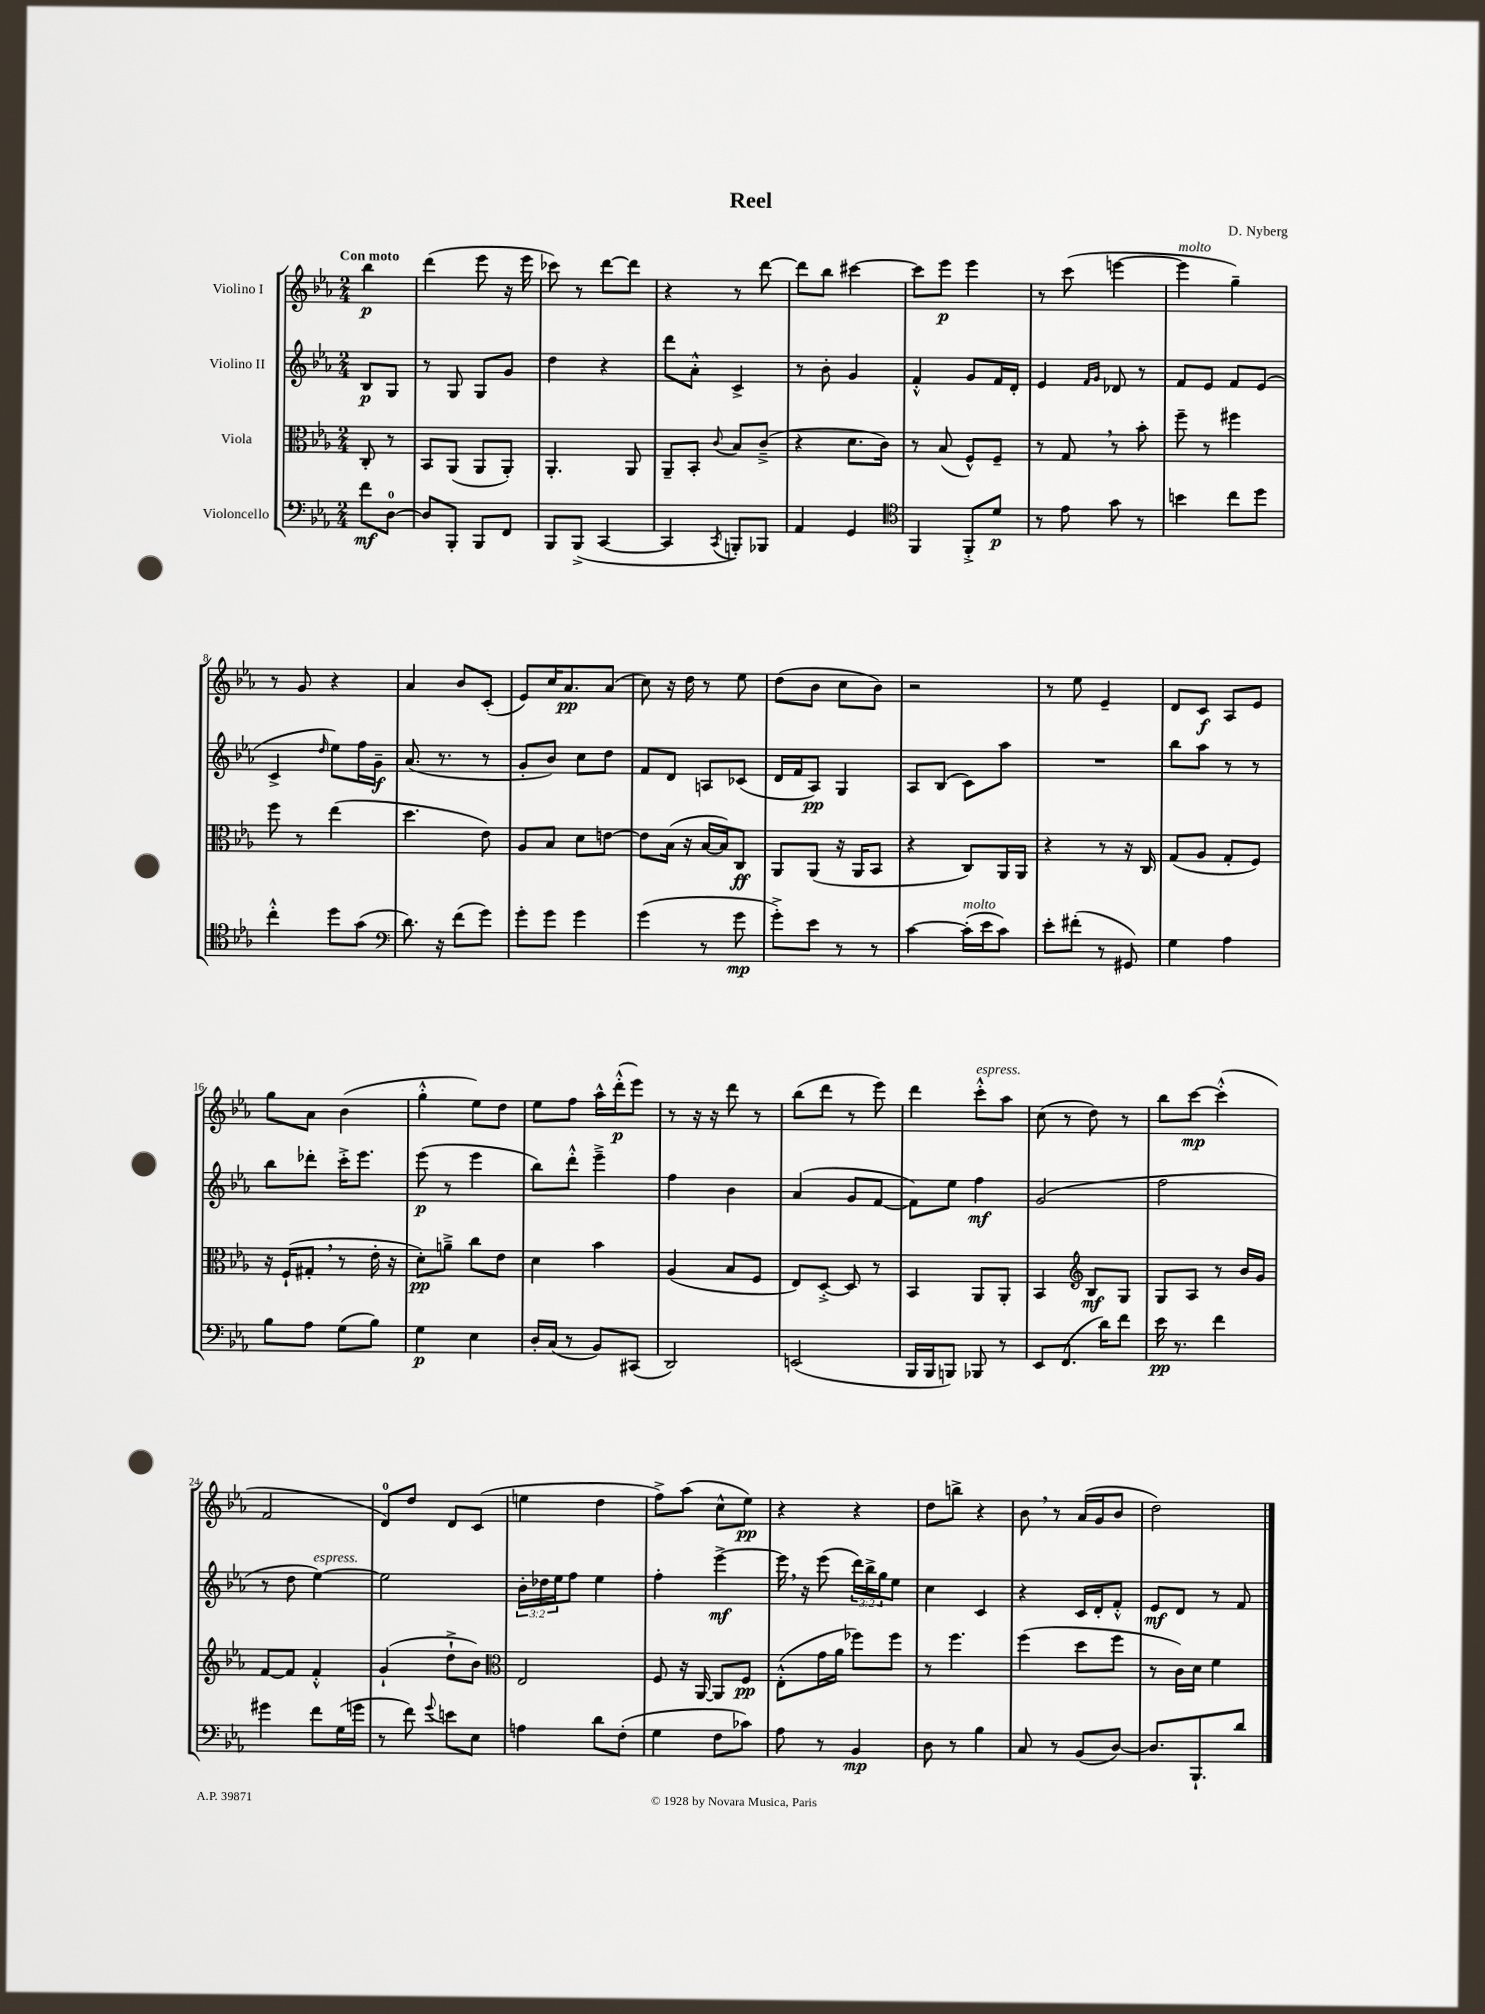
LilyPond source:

\header { title = "Reel" composer = "D. Nyberg" }
<<
\new StaffGroup <<
\new Staff = "s0" \with { instrumentName = "Violino I" } {
    \clef treble \key ees \major \numericTimeSignature \time 2/4 \partial 4 \tempo "Con moto"
    bes''4\p |
    d'''4( ees'''8 r16 ees'''16 |
    ces'''8) r8 d'''8~ d'''8 |
    r4 r8 d'''8~ |
    d'''8 bes''8 cis'''4~ |
    cis'''8 ees'''8\p ees'''4 |
    r8 c'''8( e'''4~ |
    e'''4^\markup { \italic "molto" } g''4--) |
    r8 g'8 r4 |
    aes'4 bes'8 c'8-.( |
    ees'8) c''16 aes'8.\pp aes'8( |
    c''8) r16 d''16 r8 ees''8 |
    d''8( bes'8 c''8 bes'8) |
    r2 |
    r8 ees''8 ees'4-- |
    d'8 c'8\f aes8 ees'8 |
    g''8 aes'8 bes'4( |
    g''4-.-^ ees''8) d''8 |
    ees''8 f''8 aes''16-^ d'''16-.-^\p( ees'''8) |
    r8 r16 r16 d'''8 r8 |
    bes''8( d'''8 r8 ees'''8) |
    d'''4 c'''8-.-^^\markup { \italic "espress." } aes''8 |
    c''8( r8 d''8) r8 |
    bes''8 c'''8~\mp c'''4-.-^( |
    f'2 |
    d'8-0) d''8 d'8 c'8( |
    e''4 d''4 |
    f''8->) aes''8( c''8-^ ees''8\pp) |
    r4 r4 |
    d''8 b''8-> r4 |
    bes'8 \breathe r8 aes'16( g'16 bes'8 |
    d''2) \bar "|." |
}
\new Staff = "s1" \with { instrumentName = "Violino II" } {
    \clef treble \key ees \major \numericTimeSignature \time 2/4 \override Staff.TupletNumber.text = #tuplet-number::calc-fraction-text \partial 4
    bes8\p g8 |
    r8 g8 g8 g'8 |
    d''4 r4 |
    d'''8 aes'8-.-^ c'4-> |
    r8 bes'8-. g'4 |
    f'4-.-^ g'8 f'16 d'16-. |
    ees'4 \grace { f'16 g'16 } des'8 r8 |
    f'8 ees'8 f'8 ees'8( |
    c'4-> \grace { d''16 } ees''8) f''16 g'16--\f |
    aes'8.( r8. r8 |
    g'8-. bes'8) c''8 d''8 |
    f'8 d'8 a8 ces'8( |
    d'16 f'16 aes8\pp) g4 |
    aes8 bes8( c'8) aes''8 |
    R2 |
    bes''8 aes''8 r8 r8 |
    bes''8 des'''8-. c'''16-.-> ees'''8. |
    ees'''8\p( r8 ees'''4 |
    bes''8) d'''8-.-^ ees'''4---> |
    f''4 bes'4 |
    aes'4( g'8 f'8~ |
    f'8) ees''8 f''4\mf |
    g'2( |
    f''2 |
    r8 d''8 ees''4~^\markup { \italic "espress." }) |
    ees''2 |
    \tuplet 3/2 { bes'16-. des''16 ees''16 } f''8 ees''4 |
    f''4-. ees'''4~->\mf |
    ees'''16 \breathe r16 ees'''8( \tuplet 3/2 { d'''16) bes''16-> g''16 } ees''8 |
    c''4 c'4 |
    r4 c'16 d'16-. f'8-.-^ |
    ees'8\mf d'8 r8 f'8 \bar "|." |
}
\new Staff = "s2" \with { instrumentName = "Viola" } {
    \clef alto \key ees \major \numericTimeSignature \time 2/4 \partial 4
    c8-. r8 |
    bes,8 aes,8( aes,8 aes,8-.) |
    aes,4.-. aes,8 |
    aes,8-- bes,8-. \appoggiatura { c'8 } bes8 c'8--->( |
    r4 d'8. c'16) |
    r8 bes8( f8-^) f8-- |
    r8 g8 \breathe r8 bes'8-. |
    f''8-- r8 fis''4 |
    f''8 r8 ees''4( |
    d''4. ees'8) |
    aes8 bes8 d'8 e'8~ |
    e'8 bes16( r16 bes16~ bes16) c8\ff |
    aes,8 aes,8( r16 aes,16 bes,8 |
    r4 c8) aes,16 aes,16 |
    r4 r8 r16 c16 |
    g8( aes8 g8-. f8) |
    r16 f16-!( gis8-. \breathe r8 ees'16-. r16 |
    d'8-.\pp) a'8---> c''8 ees'8 |
    d'4 bes'4 |
    aes4( bes8 f8 |
    ees8) d8~-.-> d8 r8 |
    bes,4 aes,8 aes,8-. |
    bes,4 \clef treble bes8\mf g8 |
    g8 aes8 r8 bes'16 g'16 |
    f'8~ f'8 f'4-.-^ |
    g'4-!( d''8-!-> bes'8) |
    \clef alto ees2 |
    f8 r16 aes,16~ aes,8 f8\pp |
    ees8-.-^( g'16 aes'16 fes''8) fes''8 |
    r8 f''4. |
    f''4( d''8 f''8 |
    r8 c'16) d'16 f'4 \bar "|." |
}
\new Staff = "s3" \with { instrumentName = "Violoncello" } {
    \clef bass \key ees \major \numericTimeSignature \time 2/4 \partial 4
    f'8\mf d8-0~ |
    d8 bes,,8-. bes,,8 f,8 |
    bes,,8 bes,,8->( c,4~ |
    c,4 \acciaccatura { c,8 } b,,8-.) bes,,8 |
    aes,4 g,4 |
    \clef tenor f,4 f,8-.-> d'8\p |
    r8 ees'8 g'8 r8 |
    b'4 c''8 d''8 |
    c''4-.-^ d''8 g'8( |
    \clef bass d'8.) r16 f'8( g'8) |
    g'8-. g'8 g'4 |
    g'4( r8 g'8\mp |
    g'8-.->) ees'8 r8 r8 |
    c'4~ c'16-.^\markup { \italic "molto" }( ees'16 c'8) |
    ees'8-. fis'8-.( r8 gis,8) |
    g4 aes4 |
    bes8 aes8 g8( bes8) |
    g4\p ees4 |
    d16-. c16( r8 bes,8) cis,8( |
    d,2) |
    e,2( |
    bes,,16 bes,,16 b,,8) bes,,8 r8 |
    ees,8 f,8.( d'16) f'8 |
    ees'16\pp r8. f'4 |
    gis'4 f'8 g16( g'16 |
    r8 f'8) \appoggiatura { g'8 } e'8 ees8 |
    a4 d'8 f8-.( |
    g4 f8 ces'8) |
    aes8 r8 bes,4\mp |
    d8 r8 bes4 |
    c8 r8 bes,8( d8~) |
    d8. bes,,8.-! d'8 \bar "|." |
}
>>
>>
